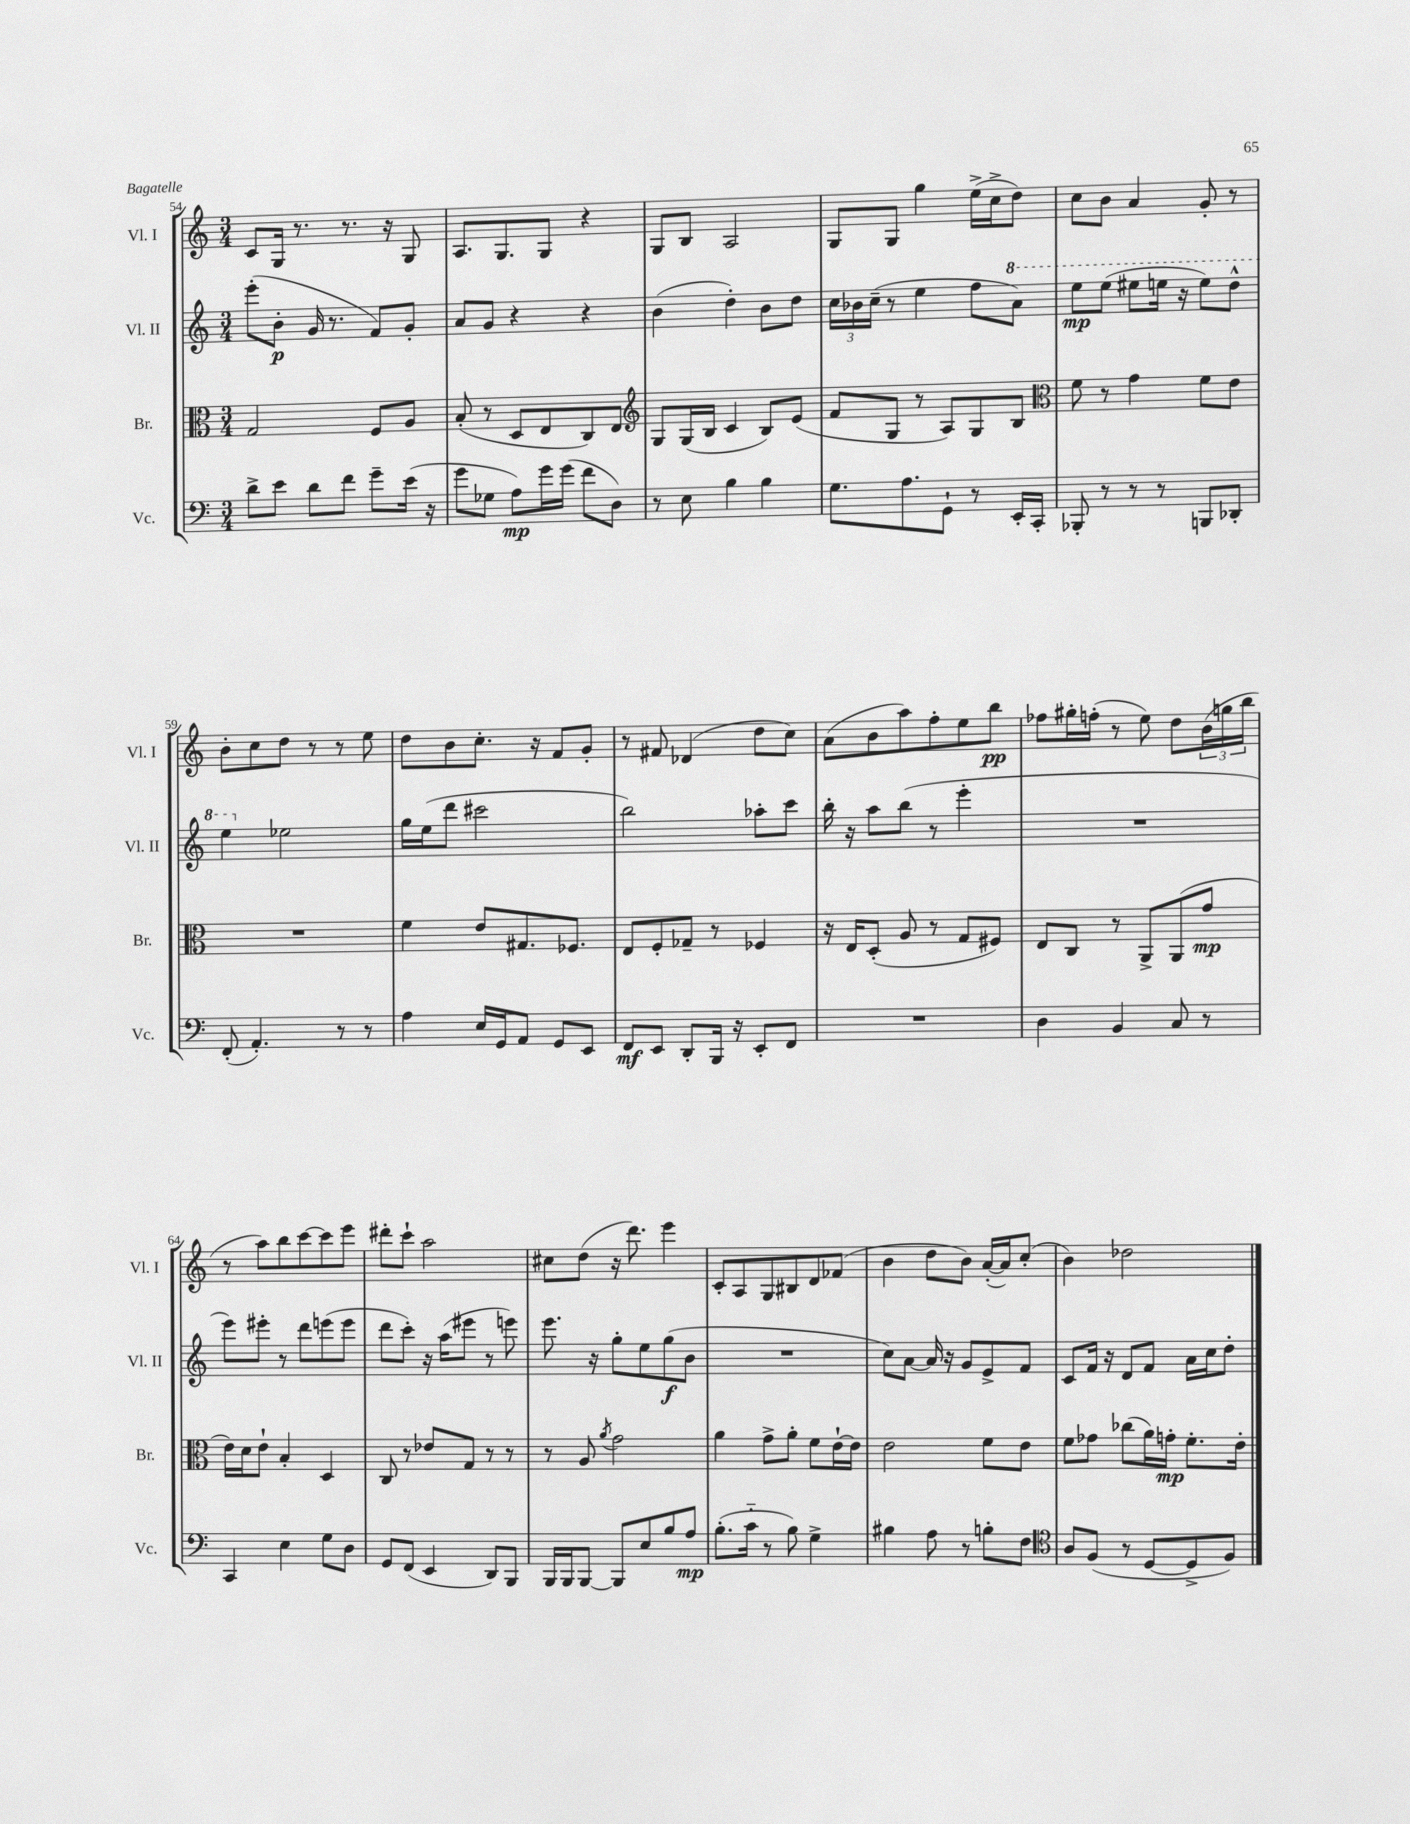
<<
\new StaffGroup <<
\new Staff = "s0" \with { instrumentName = "Vl. I" shortInstrumentName = "Vl. I" } {
    \clef treble \key c \major \numericTimeSignature \time 3/4
    c'8 g16 r8. r8. r16 g8 |
    a8. g8. g8 r4 |
    g8 b8 a2 |
    g8 g8 g''4 e''16->( c''16-> d''8) |
    c''8 b'8 a'4 g'8-. r8 |
    b'8-. c''8 d''8 r8 r8 e''8 |
    d''8 b'8 c''8.-. r16 f'8 g'8-. |
    r8 fis'8 des'4( d''8 c''8) |
    a'8( b'8 a''8) f''8-. e''8 b''8\pp |
    fes''8 gis''16-. f''16-.( r8 e''8) d''8 \tuplet 3/2 { b'16( g''16 b''16 } |
    r8 a''8) b''8 c'''8~ c'''8 e'''8 |
    dis'''8-. c'''8-! a''2 |
    cis''8 d''8( r16 d'''8.) e'''4 |
    c'8-. a8 g8 bis8 d'8 fes'8( |
    b'4 d''8 b'8) a'16~-.( a'16) c''8-.( |
    b'4) des''2 \bar "|." |
}
\new Staff = "s1" \with { instrumentName = "Vl. II" shortInstrumentName = "Vl. II" } {
    \clef treble \key c \major \numericTimeSignature \time 3/4
    e'''8-.( b'8-.\p g'16 r8. f'8) g'8-. |
    a'8 g'8 r4 r4 |
    b'4( d''4-.) b'8 d''8 |
    \tuplet 3/2 { c''16 bes'16 c''16--( } r8 e''4 f''8 \ottava #1 a''8) |
    e'''8\mp e'''8( eis'''8 e'''16 r16 e'''8) d'''8-^ |
    e'''4 \ottava #0 ees''2 |
    g''16 e''16( d'''8 cis'''2 |
    b''2) aes''8-. c'''8 |
    b''16-. r16 a''8 b''8( r8 e'''4-. |
    R2. |
    e'''8) eis'''8-. r8 d'''8 e'''8( e'''8 |
    d'''8 c'''8-.) r16 a''16( eis'''8 r8 e'''8) |
    e'''8. r16 g''8-. e''8 g''8\f( b'8 |
    R2. |
    c''8) a'8~ a'16 r16 g'8 e'8-> f'8 |
    c'8 f'16 r16 d'8 f'8 a'16 c''16 d''8-. \bar "|." |
}
\new Staff = "s2" \with { instrumentName = "Br." shortInstrumentName = "Br." } {
    \clef alto \key c \major \numericTimeSignature \time 3/4
    g2 f8 a8 |
    b8-.( r8 d8 e8 c8) e8 |
    \clef treble g8 g16( b16 c'4 b8) e'8( |
    f'8 g8 r8 a8) g8 b8 |
    \clef alto f'8 r8 g'4 f'8 e'8 |
    R2. |
    f'4 e'8 gis8. fes8. |
    e8 f8-. ges8-- r8 fes4 |
    r16 e16 d8-.( a8 r8 g8 fis8) |
    e8 c8 r8 a,8-> a,8( g'8\mp |
    e'16) d'16 e'8-! b4-. d4 |
    c8 r8 ees'8 g8 r8 r8 |
    r8 a8 \acciaccatura { a'8 } g'2 |
    a'4 g'8-> a'8-. f'8 e'16~-! e'16 |
    e'2 f'8 e'8 |
    f'8 ges'8 ces''8( a'16) g'16-.\mp f'8.-. e'16-. \bar "|." |
}
\new Staff = "s3" \with { instrumentName = "Vc." shortInstrumentName = "Vc." } {
    \clef bass \key c \major \numericTimeSignature \time 3/4
    d'8-> e'8 d'8 f'8 g'8-- e'16( r16 |
    g'8 ges8 a8\mp) g'16 g'16( f'8 d8) |
    r8 e8 b4 b4 |
    g8. a8. g,8-! r8 e,16-. c,16-. |
    bes,,8-. r8 r8 r8 b,,8 des,8-. |
    f,8-.( a,4.-.) r8 r8 |
    a4 e16 g,16 a,8 g,8 e,8 |
    f,8\mf e,8 d,8-. b,,16 r16 e,8-. f,8 |
    R2. |
    d4 b,4 c8 r8 |
    c,4 e4 g8 d8 |
    g,8 f,8( e,4 d,8) b,,8 |
    b,,16 b,,16 b,,8~ b,,8 e8 b8 a8\mp |
    b8.-.( c'16-_ r8 b8) g4-> |
    bis4 a8 r8 b8-. f8 |
    \clef tenor a8 f8( r8 d8~ d8-> f8) \bar "|." |
}
>>
>>
\layout { \context { \Score currentBarNumber = #54 } }
